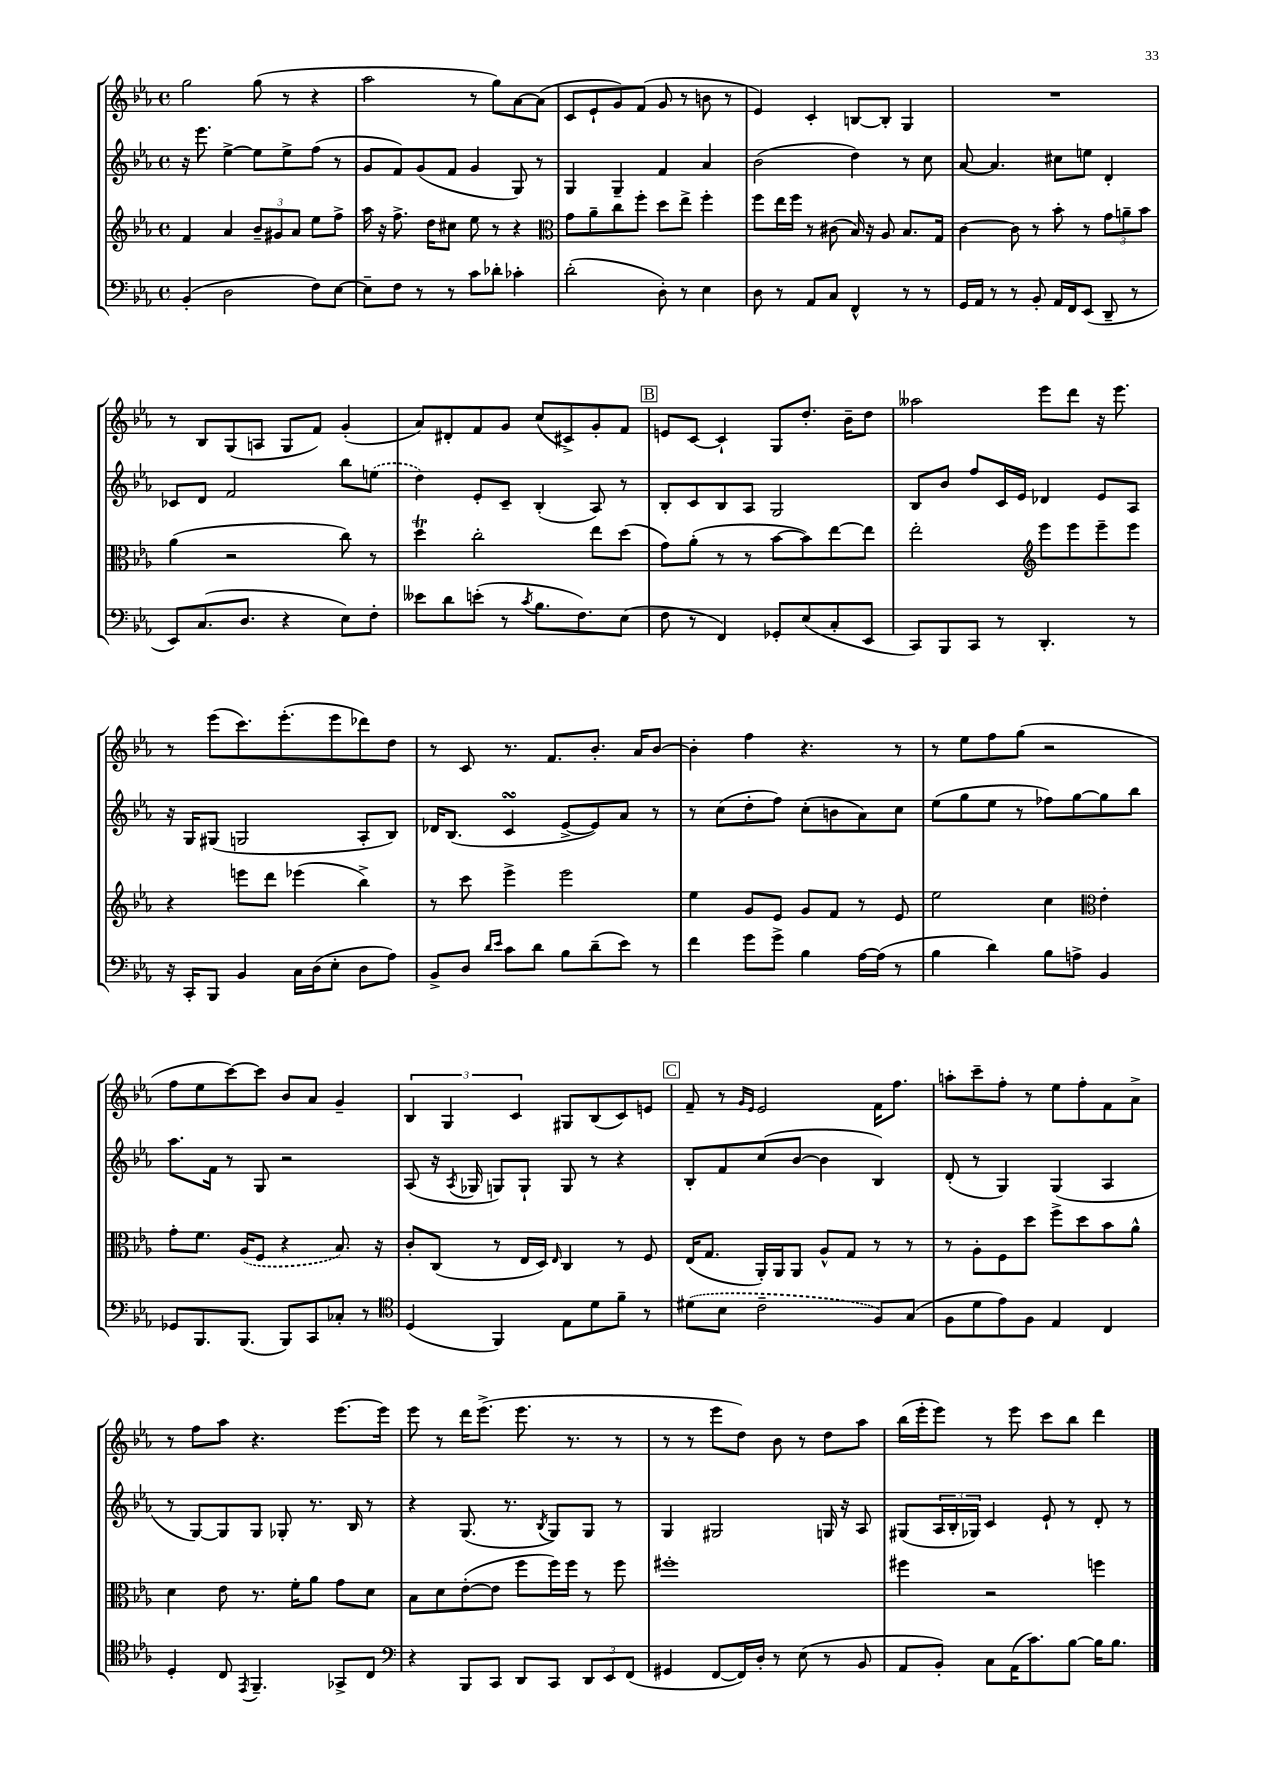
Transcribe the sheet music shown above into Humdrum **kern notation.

**kern	**kern	**kern	**kern
*part4	*part3	*part2	*part1
*staff4	*staff3	*staff2	*staff1
*clefF4	*clefG2	*clefG2	*clefG2
*k[b-e-a-]	*k[b-e-a-]	*k[b-e-a-]	*k[b-e-a-]
*M4/4	*M4/4	*M4/4	*M4/4
*met(c)	*met(c)	*met(c)	*met(c)
=76	=76	=76	=76
(4BB-'/	4f/	16r	2gg\
.	.	8.eee-\	.
2D\	4a-/	[4ee-^\	.
.	12b-~/L	8ee-\L]	(8gg\
.	12g#X/	.	.
.	.	8ee-^\	8r
.	12a-/J	.	.
8F\L)	8ee-\L	(8ff\J	4r
[8E-\J	8ff^\J	8r	.
=77	=77	=77	=77
8E-~\L]	16aa-\	8g/L	2aa-\
.	16r	.	.
8F\J	8.ff^\	8f/)	.
8r	.	(8g/	.
.	16dd\KL	.	.
8r	8cc#X\J	8f/J	.
8c\L	8ee-\	4g/	8r
8d-X'\J	8r	.	8gg\L)
4c-X'\	4r	8G/)	[8a-\
.	.	8r	(8a-\J]
=78	=78	=78	=78
*	*clefC3	*	*
(2d'\	8g\L	4G/	8c/L
.	8a-~\	.	8e-`/
.	8cc\	4G~/	8g/)
.	8ff'\J	.	(8f/J
8D'\)	8dd\L	4f/	8g/
8r	8ee-^\J	.	8r
4E-\	4ff'\	4a-/	8bn\
.	.	.	8r
=79	=79	=79	=79
8D\	8ff\L	(2b-\	4e-/)
8r	16ee-\L	.	.
.	16ff\JJ	.	.
8AA-/L	8r	.	4c'/
8C/J	(8c#X\	.	.
4FF^^/	16B-/)	4dd\)	[8Bn/L
.	16r	.	.
.	8A-/	.	8B'/J]
8r	8.B-/L	8r	4G/
8r	.	8cc\	.
.	16G/Jk	.	.
=80	=80	=80	=80
16GG/LL	[4c\	[8a-/	1r
16AA-/JJ	.	.	.
8r	.	4.a-/]	.
8r	8c\]	.	.
8BB-'/	8r	.	.
16AA-/LL	8b-'\	8cc#X\L	.
16FF/J	.	.	.
(8EE-/J	8r	8een\J	.
8DD~/	12g\L	4d'/	.
.	12an~\	.	.
8r	.	.	.
.	12b-\J	.	.
!!LO:LB:g=z
=81	=81	=81	=81
8EE-/L)	(4a-\	8c-X/L	8r
(8.C/	.	8d/J	8B-/L
.	2r	2f/	(8G/
8.D/J	.	.	.
.	.	.	8An/J
4r	.	.	8G/L
.	.	.	8f/J)
8E-\L)	8cc\)	8bb-\L	(4g'/
8F'\J	8r	(8een\J	.
=82	=82	=82	=82
8e--X\L	4ddt\	4dd\)	8a-/L)
8d\	.	.	8d#X'/
(8en'\J	2cc'\	8e-'/L	8f/
8r	.	8c~/J	8g/J
8qc/	.	.	.
8.B-\L	.	(4B-'/	(8cc/L
.	.	.	8c#X^/)
8.F\)	.	.	.
.	8ee-\L	8A-/)	8g'/
(8E-\J	(8dd\J	8r	8f/J
!!LO:REH:place=s1:t=B
=83	=83	=83	=83
8F\	8g\L)	8B-'/L	8en/L
8r	(8a-'\J	8c/	[8c/J
4FF/)	8r	8B-/	4c`/]
.	8r	8A-/J	.
8GG-X'/L	[8b-\L	2G/	8G/L
(8E-/	8b-\])	.	8.dd'/J
8C'/	[8ee-\	.	.
.	.	.	16b-~\KL
8EE-/J	8ee-\J]	.	8dd\J
=84	=84	=84	=84
8CC/L)	2ee-'\	8B-/L	2aa--X\
8BBB-/	.	8b-/J	.
8CC/J	.	8ff/L	.
8r	.	16c/L	.
.	.	16e-/JJ	.
*	*clefG2	*	*
4.DD'/	8eee-\L	4d-X/	8eee-\L
.	8eee-\	.	8ddd\J
.	8eee-~\	8e-/L	16r
.	.	.	8.eee-\
8r	8eee-\J	8A-/J	.
!!LO:LB:g=z
=85	=85	=85	=85
16r	4r	16r	8r
16CC'/KL	.	16G/KL	.
8BBB-/J	.	(8G#X/J	(8eee-\L
4BB-/	8eeen\L	2Gn/	8.ccc\)
.	8ddd\J	.	.
.	.	.	(8.eee-'\
16C\LL	(4eee-X\	.	.
(16D\J	.	.	.
8E-'\J	.	.	8eee-\
8D\L	4bb-^\)	8A-'/L	8ddd-X\)
8A-\J)	.	8B-/J)	8dd\J
=86	=86	=86	=86
8BB-^/L	8r	16d-X/KL	8r
.	.	(8.B-/J	.
8D/J	8ccc\	.	8c/
16qqd/LL	.	.	.
16qqe-/JJ	.	.	.
8c\L	4eee-^\	4csSSS/	8.r
8d\J	.	.	.
.	.	.	8.f/L
8B-\L	2eee-\	[8e-^/L	.
(8d~\	.	8e-/])	8.b-'/J
8e-\J)	.	8a-/J	.
.	.	.	16a-/KL
8r	.	8r	[8b-/J
=87	=87	=87	=87
4f\	4ee-\	8r	4b-'\]
.	.	(8cc\L	.
8g\L	8g/L	8dd'\	4ff\
8g^\J	8e-/J	8ff\J)	.
4B-\	8g/L	(8cc'\L	4.r
.	8f/J	8bn\	.
[16A-\LL	8r	8a-\)	.
(16A-\JJ]	.	.	.
8r	8e-/	8cc\J	8r
=88	=88	=88	=88
4B-\	2ee-\	(8ee-\L	8r
.	.	8gg\	8ee-\L
4d\)	.	8ee-\J	8ff\
.	.	8r	(8gg\J
8B-\L	4cc\	8ff-X\L)	2r
8An^\J	.	[8gg\	.
*	*clefC3	*	*
4BB-/	4e-'\	8gg\]	.
.	.	8bb-\J	.
!!LO:LB:g=z
=89	=89	=89	=89
8GG-X/L	8g'\L	8.aa-\L	8ff\L
8.BBB-/	8.f\J	.	8ee-\
.	.	16f\Jk	.
.	.	8r	[8ccc\)
(8.BBB-/J	(16A-/KL	.	.
.	8F/J	8G/	8ccc\J]
8BBB-/L)	4r	2r	8b-/L
8CC/	.	.	8a-/J
8C-X'/J	8.B-/)	.	4g~/
8r	.	.	.
.	16r	.	.
=90	=90	=90	=90
*clefC4	*	*	*
(4D/	8c'/L	(8A-/	6B-/
.	(8C/J	16r	.
.	.	.	6G/
.	.	8qA-/	.
.	.	16G-X/	.
4FF/)	8r	8Gn/L)	.
.	.	.	6c/
.	16E-/LL	8G`/J	.
.	16D/JJ)	.	.
.	16qqE-/	.	.
8E-\L	4C/	8G/	8G#X/L
8d\	.	8r	(8B-/
8f~\J	8r	4r	8c/)
8r	8F/	.	8en/J
!!LO:REH:place=s1:t=C
=91	=91	=91	=91
(8d#X\L	(16E-/KL	8B-'/L	8f~/
.	8.G/J	.	.
8B-\J	.	8f/	8r
.	.	.	16qqg/LL
.	.	.	16qqe-/JJ
2c~\	16AA-'/LL)	(8cc/	2e-/
.	16AA-/J	.	.
.	8AA-/J	[8b-/J	.
.	8A-^^/L	4b-\]	.
.	8G/J	.	.
8F/L)	8r	4B-/)	16f\KL
.	.	.	8.ff\J
(8G/J	8r	.	.
=92	=92	=92	=92
8F\L	8r	(8d'/	8aan'\L
8d\	8A-'\L	8r	8ccc~\
8e-\)	8F\	4G/)	8ff'\J
8F\J	8dd\J	.	8r
4E-/	8ff^\L	(4G/	8ee-\L
.	8dd\	.	8ff'\
4C/	8b-\	4A-/	8f\
.	8a-^^\J	.	8a-^\J
!!LO:LB:g=z
=93	=93	=93	=93
4D'/	4d\	8r	8r
.	.	[8G/L)	8ff\L
8C/	8e-\	8G/]	8aa-\J
8qEE-/	.	.	.
4.FF~/	8.r	8G/J	4.r
.	.	8G-X'/	.
.	16f'\KL	.	.
.	8a-\J	8.r	.
8GG-X^/L	8g\L	.	[8.eee-\L
.	.	16B-/	.
8C/J	8d\J	8r	.
.	.	.	16eee-\Jk]
=94	=94	=94	=94
*clefF4	*	*	*
4r	8B-\L	4r	8eee-\
.	8d\	.	8r
8BBB-/L	([8e-'\	(8.G/	16ddd\KL
.	.	.	(8.eee-^\J
8CC/J	8e-\J]	.	.
.	.	8.r	.
8DD/L	8ff\L	.	8.eee-\
.	.	8qB-/	.
8CC/J	16ff\L)	8G/L)	.
.	16ff\JJ	.	8.r
12DD/L	8r	8G/J	.
12EE-/	.	.	.
.	8ff\	8r	8r
(12FF/J	.	.	.
=95	=95	=95	=95
4GG#X/	1ff#X'	4G/	8r
.	.	.	8r
[8FF/L	.	2G#X/	8eee-\L
16FF/L])	.	.	8dd\J)
16D'/JJ	.	.	.
8r	.	.	8b-\
(8E-\	.	.	8r
8r	.	16Gn/	8dd\L
.	.	16r	.
8BB-/	.	8A-/	8aa-\J
=96	=96	=96	=96
8AA-/L	4ff#X\	(8G#X/L	(16bb-\LL
.	.	.	16eee-'\J
8BB-'/J)	.	24A-/L	8eee-\J)
.	.	24B-'/	.
.	.	24G-X/JJ)	.
8C\L	2r	4c/	8r
(16AA-\K	.	.	8eee-\
8.c\)	.	.	.
.	.	8e-`/	8ccc\L
[8B-\J	.	8r	8bb-\J
16B-\KL]	4ffn\	8d'/	4ddd\
8.B-\J	.	.	.
.	.	8r	.
==	==	==	==
*-	*-	*-	*-
